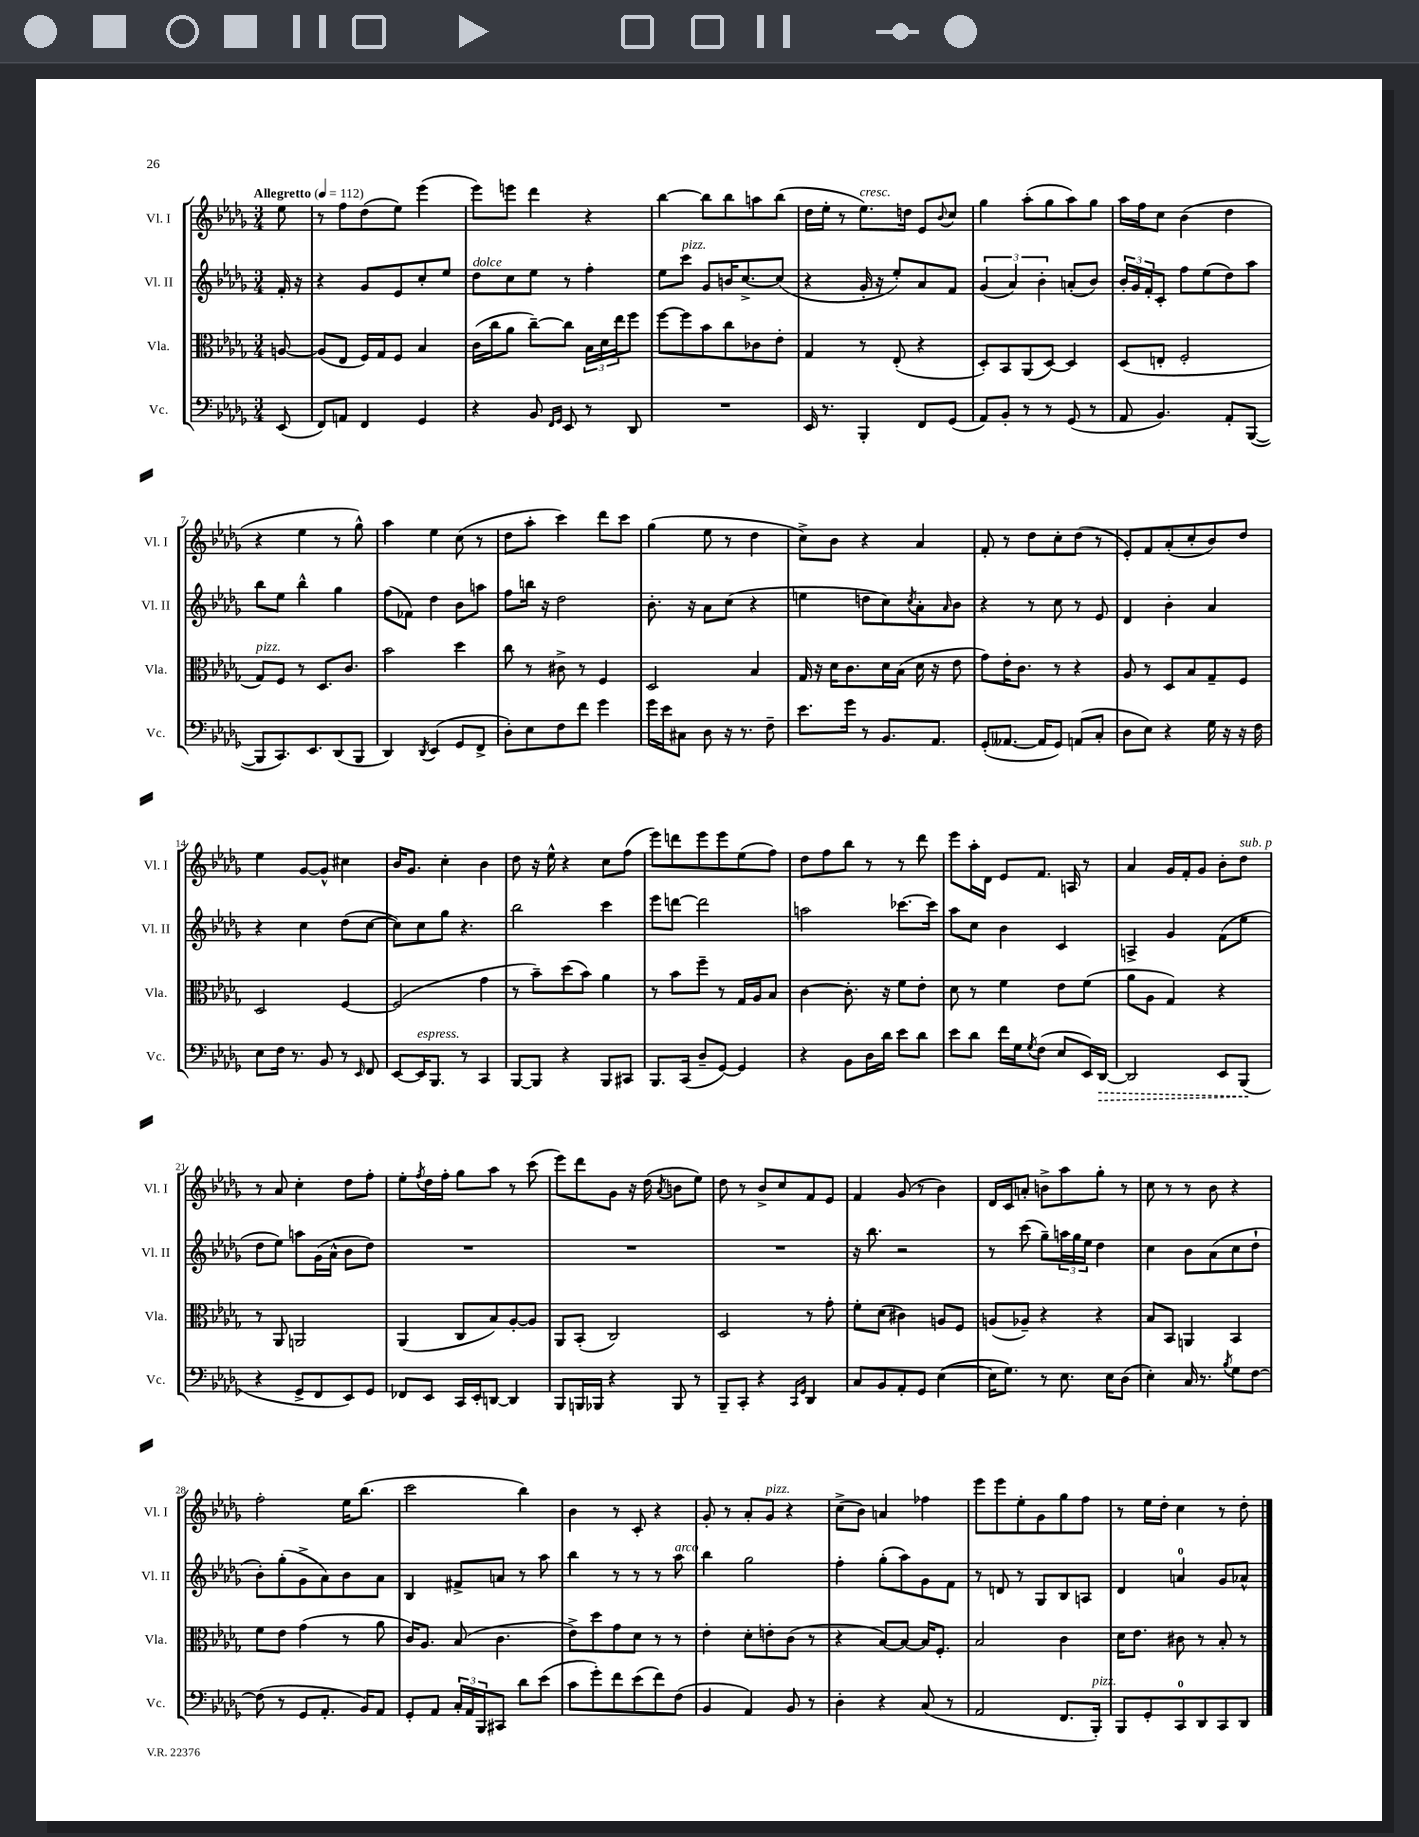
<<
\new StaffGroup <<
\new Staff = "s0" \with { instrumentName = "Vl. I" shortInstrumentName = "Vl. I" } {
    \clef treble \key des \major \numericTimeSignature \time 3/4 \partial 8 \tempo "Allegretto" 4 = 112
    ees''8 |
    r8 f''8 des''8( ees''8) ees'''4( |
    ees'''8) e'''8 des'''4 r4 |
    bes''4~ bes''8 bes''8 a''8 bes''8( |
    des''16 ees''16-. r8 ees''8.^\markup { \italic "cresc." }) d''16 ees'8 \appoggiatura { bes'8 } c''8 |
    ges''4 aes''8-.( ges''8 aes''8) ges''8 |
    aes''16 f''16 c''8 bes'4( des''4 |
    r4 ees''4 r8 ges''8-^) |
    aes''4 ees''4 c''8( r8 |
    des''8 aes''8-. c'''4) des'''8 c'''8 |
    ges''4( ees''8 r8 des''4 |
    c''8->) bes'8 r4 aes'4 |
    f'8-. r8 des''8 c''8-. des''8( r8 |
    ees'8-.) f'8 aes'8-.( c''8-. bes'8) des''8 |
    ees''4 ges'8~ ges'8-^ cis''4 |
    bes'16 ges'8. c''4-. bes'4 |
    des''8 r16 ees''16-^ r4 c''8 f''8( |
    ees'''8) d'''8 ees'''8 ees'''8 ees''8( f''8) |
    des''8 f''8 bes''8 r8 r8 des'''8 |
    ees'''8 aes''16-. des'16 ees'8 f'8. a16 r8 |
    aes'4 ges'16 f'16-. ges'8 bes'8-. des''8^\markup { \italic "sub. p" } |
    r8 aes'8 c''4-. des''8 f''8-. |
    ees''8-. \acciaccatura { f''8 } des''16 f''16-. ges''8 aes''8 r8 c'''8( |
    ees'''8) des'''8 ges'8 r16 des''16( \acciaccatura { aes'8 } b'8 ees''8) |
    des''8 r8 bes'8-> c''8 f'8 ees'8 |
    f'4 ges'8( r8 bes'4) |
    des'16 c'16 a'8-. b'8-> aes''8 ges''8-. r8 |
    c''8 r8 r8 bes'8 r4 |
    f''2-. ees''16 bes''8.( |
    c'''2 bes''4) |
    bes'4 r8 c'8-. r4 |
    ges'8-. r8 aes'8-. ges'8^\markup { \italic "pizz." } r4 |
    c''8->( bes'8) a'4 fes''4 |
    ees'''8 ees'''8 ees''8-. ges'8 ges''8 f''8 |
    r8 ees''16 des''16-. c''4 r8 des''8-. \bar "|." |
}
\new Staff = "s1" \with { instrumentName = "Vl. II" shortInstrumentName = "Vl. II" } {
    \clef treble \key des \major \numericTimeSignature \time 3/4 \partial 8
    f'16-. r16 |
    r4 ges'8 ees'8 c''8-. ees''8 |
    des''8^\markup { \italic "dolce" } c''8 ees''8 r8 f''4-. |
    ees''8 c'''8^\markup { \italic "pizz." } ges'8 b'16 c''8.~-> c''8( |
    r4 ges'16-. r16 ees''8-.) aes'8 f'8 |
    \tuplet 3/2 { ges'4( aes'4) bes'4-. } a'8-.( bes'8) |
    \tuplet 3/2 { bes'16-. ges'16 f'16-. } c'8-. f''8 ees''8( des''8) aes''8 |
    bes''8 ees''8 bes''4-^ ges''4 |
    f''8( fes'8) des''4 bes'8 a''8 |
    f''8 b''16 r16 des''2 |
    bes'8.-. r16 aes'8 c''8( r4 |
    e''4 d''8 c''8) \acciaccatura { c''8 } aes'8-. \grace { aes'16 } bes'8 |
    r4 r8 c''8 r8 ees'8 |
    des'4 bes'4-. aes'4 |
    r4 c''4 des''8( c''8~ |
    c''8) c''8 ges''8 r4. |
    bes''2 c'''4 |
    ees'''8 d'''8~ d'''2 |
    a''2 ces'''8.~ ces'''16 |
    aes''8 c''8 bes'4 c'4 |
    a4-> ges'4 f'8( ees''8 |
    des''8 ees''8) a''8 ges'16( aes'16-^ bes'8 des''8) |
    R2. |
    R2. |
    R2. |
    r16 bes''8. r2 |
    r8 c'''8( ges''8--) \tuplet 3/2 { a''16 ges''16 ees''16 } des''4 |
    c''4 bes'8 aes'8( c''8 des''8-! |
    bes'8-.) ges''8-.( ges'8-> aes'8) bes'8 aes'8 |
    bes4 fis'8-> a'8 r8 aes''8 |
    bes''4 r8 r8 r8 aes''8^\markup { \italic "arco" } |
    bes''4 ges''2 |
    f''4-. ges''8-.( aes''8) ges'8 f'8 |
    r8 d'8 r8 ges8 bes8 a8 |
    des'4 a'4-0 ges'8 aes'8-^ \bar "|." |
}
\new Staff = "s2" \with { instrumentName = "Vla." shortInstrumentName = "Vla." } {
    \clef alto \key des \major \numericTimeSignature \time 3/4 \partial 8
    a8~ |
    a8( ees8 f16) ges16 f8 bes4 |
    c'16( c''16 aes'8 c''8~--) c''8 \tuplet 3/2 { bes16 des'16 ees''16 } f''8 |
    f''8~ f''8 bes'8 c''8 ces'8 ees'8-. |
    ges4 r8 ees8-.( r4 |
    des8-.) bes,8 aes,8( des8~) des4 |
    des8( e8-. f2-. |
    ges8^\markup { \italic "pizz." }) f8 r8 des8. c'8. |
    bes'2 des''4 |
    c''8 r8 cis'8-> r8 f4 |
    des2 bes4 |
    ges16 r16 des'16 c'8. des'16 bes16( des'16 r16 ees'8 |
    ges'8) ees'16-. c'8. r8 r4 |
    aes8 r8 des8 bes8 ges8-- f8 |
    des2 f4~ |
    f2( ges'4 |
    r8 bes'8--) des''8( bes'8) aes'4 |
    r8 bes'8 f''8-- r8 ges16 aes16 bes8 |
    c'4~ c'8.-. r16 f'8 ees'8-. |
    des'8 r8 f'4 ees'8 f'8( |
    aes'8 aes8 ges4) r4 |
    r8 aes,8 a,2 |
    aes,4( c8 bes8) aes8~-. aes8 |
    aes,8 bes,8-.( c2) |
    des2 r8 ges'8-. |
    f'8-. des'8( cis'4) a8 f8 |
    a8( aes8--) r4 r4 |
    bes8 bes,8 a,4 bes,4 |
    f'8 ees'8 ges'4( r8 aes'8 |
    c'16) aes8. bes8( c'4. |
    ees'8->) des''8 ges'8 des'8 r8 r8 |
    ees'4-. des'8-. e'8-. c'8( r8 |
    r4 bes8~) bes8~ bes16 f8.-. |
    bes2 c'4 |
    des'16 ees'8. cis'8 r8 bes8-. r8 \bar "|." |
}
\new Staff = "s3" \with { instrumentName = "Vc." shortInstrumentName = "Vc." } {
    \clef bass \key des \major \numericTimeSignature \time 3/4 \partial 8
    ees,8( |
    f,8) a,8 f,4 ges,4 |
    r4 bes,8 \grace { f,16 ges,16 } ees,8 r8 des,8 |
    R2. |
    ees,16 r8. bes,,4-. f,8 ges,8( |
    aes,8) bes,8-. r8 r8 ges,8( r8 |
    aes,8 bes,4.) aes,8-. bes,,8~( |
    bes,,8 c,8.) ees,8. des,8( bes,,8 |
    des,4) \acciaccatura { des,8 } ees,4( ges,8 f,8-> |
    des8-.) ees8 f8 f'8 ges'4 |
    ges'16 ees'16 cis8 des8 r16 r8. f8-- |
    ees'8. ges'16 r8 bes,8. aes,8. |
    ges,8-.( aeses,8.~ aeses,16 ges,8) a,8( c8-. |
    des8 ees8) r4 ges16 r16 r16 f16 |
    ees8 f16 r8. bes,8 r8 \grace { ees,16 } f,8 |
    ees,8~ ees,16^\markup { \italic "espress." } bes,,8. r8 c,4 |
    bes,,8~ bes,,8 r4 bes,,8 cis,8 |
    bes,,8. c,16( des8-- ges,8~) ges,4 |
    r4 bes,8 des16 des'16 ees'8 des'8 |
    ees'8 des'8 f'16 ges16 \acciaccatura { ges8 } f8( ees8 ees,16) \once \override Hairpin.style = #'dashed-line des,16~\> |
    des,2 ees,8 bes,,8\!( |
    r4 ges,8-> f,8 ees,8) ges,8 |
    fes,8 ees,8 c,16 ees,16-. d,8~ d,4 |
    bes,,8 b,,16 bes,,16 r4 bes,,8 r8 |
    bes,,8-- c,8-. r4 \grace { c,16 ges,16 } des,4 |
    c8 bes,8 aes,8-. ges,8 ees4~( |
    ees16 ges8.) r8 ees8. ees16 des8( |
    ees4-.) c16 r8. \acciaccatura { bes8 } ges8 f8~ |
    f8( r8 ges,8 aes,8.-. bes,16) aes,8 |
    ges,8-. aes,8 \tuplet 3/2 { c16-. aes,16 bes,,16 } cis,8 des'8 ees'8( |
    c'8 ges'8-.) f'8 ees'8( f'8) f8( |
    bes,4 aes,4) bes,8 r8 |
    des4-. r4 c8( r8 |
    aes,2 f,8. bes,,16-.^\markup { \italic "pizz." }) |
    bes,,8 ges,8-. c,8-0 des,8 c,8 des,8 \bar "|." |
}
>>
>>
